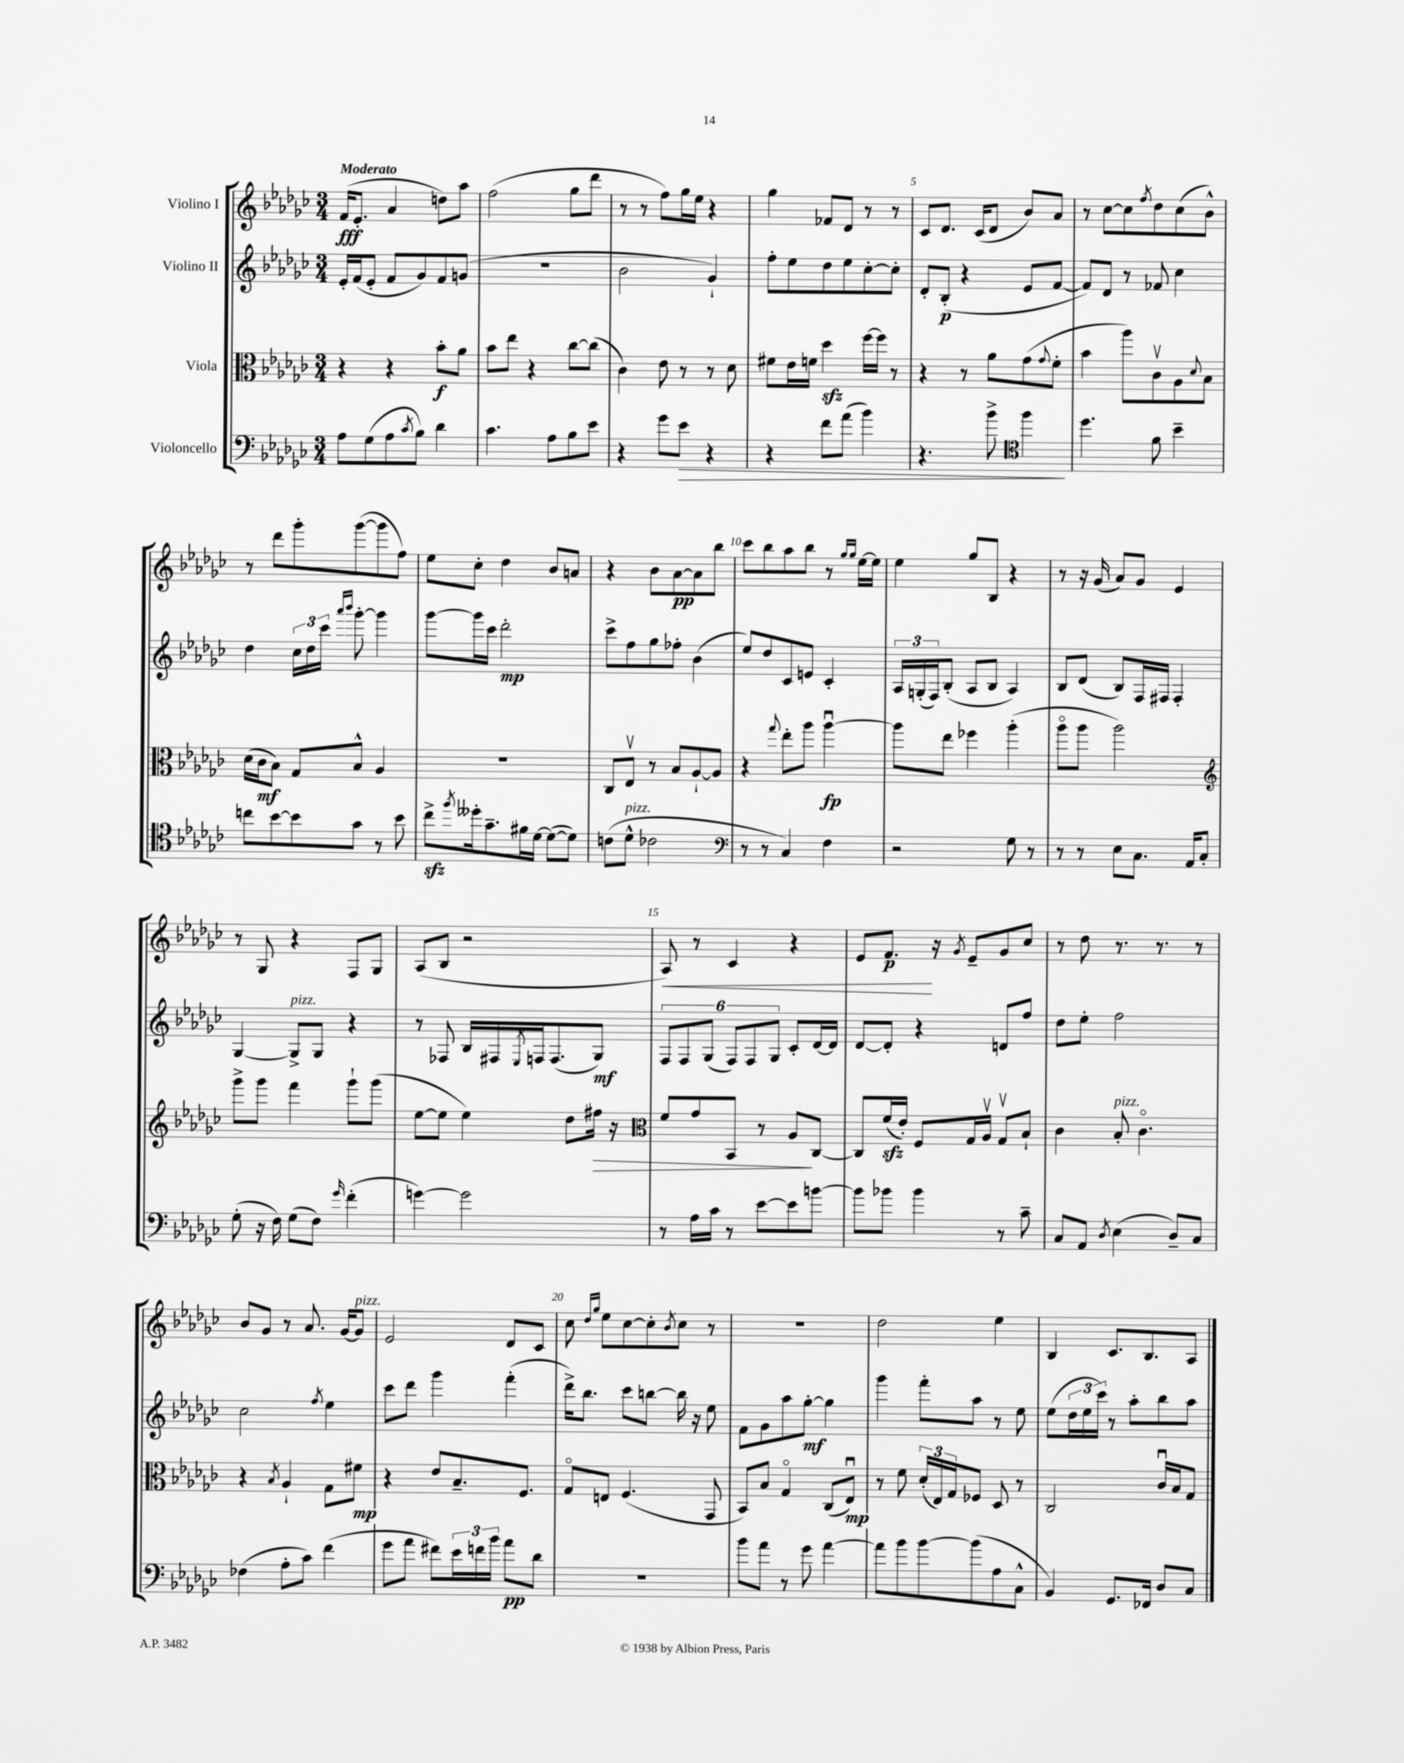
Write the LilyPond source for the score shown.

<<
\new StaffGroup <<
\new Staff = "s0" \with { instrumentName = "Violino I" } {
    \clef treble \key ges \major \numericTimeSignature \time 3/4 \tempo "Moderato"
    f'16\fff( ees'8.-. aes'4 d''8) aes''8 |
    f''2( ges''8 des'''8 |
    r8 r8 f''8) ges''16 ees''16 r4 |
    ges''4 fes'8 des'8 r8 r8 |
    ces'8 des'8. ces'16( des'8 bes'8) aes'8 |
    r8 ces''8~ ces''8 \acciaccatura { f''8 } des''8 ces''8( bes'8-^) |
    r8 des'''8 ges'''8-. ges'''8~( ges'''8 f''8) |
    ees''8 ces''8-. des''4 bes'8 a'8 |
    r4 bes'8 aes'8~\pp aes'8 bes''8 |
    ces'''8 bes''8 aes''8 bes''8 r8 \grace { ges''16 ges''16 } ees''16~ ees''16 |
    ees''4 ges''8 bes8 r4 |
    r8 r16 ges'16( aes'8) ges'8 ees'4 |
    r8 ges8 r4 f8 ges8 |
    aes8( bes8 r2 |
    aes8\<) r8 ces'4 r4 |
    ees'8 f'8.\p\! r16 \acciaccatura { ges'8 } ees'8-- ges'8 ces''8 |
    r8 des''8 r8. r8. r8 |
    bes'8 ges'8 r8 aes'8. ges'16~ ges'8^\markup { \italic "pizz." } |
    ees'2 des'8 ces'8 |
    ces''8 \grace { des''16 ges''16 } ees''8 ces''8~ ces''8-. \acciaccatura { bes'8 } ces''8 r8 |
    R2. |
    des''2 ees''4 |
    bes4 ces'8. bes8. aes8 \bar "|." |
}
\new Staff = "s1" \with { instrumentName = "Violino II" } {
    \clef treble \key ges \major \numericTimeSignature \time 3/4
    ees'16-. f'16( ees'8-. f'8 ges'8) f'8 g'8( |
    R2. |
    bes'2 ges'4-!) |
    f''8-. ees''8 des''8 ees''8 ces''8~-. ces''8-. |
    des'8-. bes8-.\p( r4 ees'8 f'8~ |
    f'8) des'8 r8 fes'8 ces''4 |
    des''4 \tuplet 3/2 { ces''16 des''16 ces'''16 } \grace { aes'''16 bes'''16 } ges'''8~-. ges'''4 |
    ges'''8~ ges'''16 ces'''16 des'''2-.\mp |
    ces'''8-> f''8 ges''8 fes''8-. bes'4( |
    ees''8) des''8 ces'8 e'8 ces'4-. |
    \tuplet 3/2 { aes16 g16-.( f16) } bes8-.( aes8 bes8 aes4) |
    bes8 des'8( bes8) f16 fis16 fis4-. |
    ges4~ ges8->^\markup { \italic "pizz." } ges8 r4 |
    r8 fes8 bes16 fis16 \acciaccatura { ees8 } f16 f8.( ges8\mf) |
    \tuplet 6/4 { f8 f8 ges8( f8) f8 ges8 } ces'8-. des'16~ des'16 |
    des'8~ des'8-. r4 d'8 f''8 |
    des''8 ees''8-. f''2 |
    ces''2 \acciaccatura { f''8 } ees''4 |
    ces'''8 des'''8 ges'''4 f'''4-.( |
    des'''16->) bes''8. ces'''8 b''8~ b''16 r16 ees''8 |
    f'8 ges'8 aes''8 ges''8~-.\mf ges''4 |
    ges'''4 f'''8-. aes''8 r8 ees''8 |
    ees''8( \tuplet 3/2 { des''16 ees''16 ces'''16) } r8 aes''8-. bes''8 aes''8 \bar "|." |
}
\new Staff = "s2" \with { instrumentName = "Viola" } {
    \clef alto \key ges \major \numericTimeSignature \time 3/4
    r4 r4 bes'8-.\f aes'8 |
    bes'8 ees''8 r4 ces''8~ ces''8( |
    ces'4) ees'8 r8 r8 des'8 |
    fis'8 ees'16 f'16 des''4\sfz f''16~ f''16 r8 |
    r4 r8 aes'8 ges'8( \appoggiatura { ges'8 } f'8-. |
    bes'4 aes''8) ces'8\upbow aes8 \appoggiatura { des'8 } bes8 |
    des'16( ces'16\mf bes8) ges8 bes8-^ aes4 |
    R2. |
    ces8 ees8\upbow r8 bes8 aes8~-! aes8 |
    r4 \appoggiatura { ges''8 } ees''8-. aes''8 aes''4~\downbow\fp |
    aes''8 ees''8 fes''4 aes''4-.( |
    aes''8\flageolet aes''8 aes''2) |
    \clef treble ges'''8-> ges'''8 f'''4 ges'''8-! ges'''8( |
    ees''8~ ees''8 ees''4) des''8 fis''16\> r16 |
    \clef alto f'8 ges'8 bes,8 r8 aes8\! ces8~ |
    ces8 f'16\sfz( ees'16-.) f8 ges16 aes16\upbow ges8\upbow bes8-! |
    ces'4 bes8-.^\markup { \italic "pizz." } ces'4.\flageolet |
    r4 \acciaccatura { bes8 } aes4-! ges8 fis'8\mp |
    r4 ees'8 bes8.-- f8. |
    ges8\flageolet e8 f4.( ges,8 |
    bes,8) bes8 ges4\flageolet ces8( ees8\downbow\mp) |
    r8 f'8 \tuplet 3/2 { des'16-.( ees16) ges16 } fes8 des8 r8 |
    ces2 ces'16\downbow bes16 ges8 \bar "|." |
}
\new Staff = "s3" \with { instrumentName = "Violoncello" } {
    \clef bass \key ges \major \numericTimeSignature \time 3/4
    aes8 ges8( aes8 \acciaccatura { ces'8 } bes8) des'4 |
    ces'4. aes8 bes8 ees'8 |
    r4 ges'8 ees'8\> r4 |
    r4 f'8 aes'8( bes'4) |
    r4. bes'8-> \clef tenor f''4\! |
    des''4. f'8 bes'4-- |
    c''8 bes'8~ bes'8 ges'8 r8 bes'8 |
    ces''8->\sfz \acciaccatura { f''8 } deses''16-. ges'8.-- fis'16 des'16~ des'8~( des'8) |
    c'8( des'8-^^\markup { \italic "pizz." } ces'2 |
    \clef bass r8 r8 ces4) f4 |
    r2 ges8 r8 |
    r8 r8 ees8 ces8. aes,16 ces8-. |
    ges8-.( r16 f16) ges8( f8) \grace { ges'16 } f'4-.( |
    g'4~) g'2 |
    r8 aes16 ces'16 r8 ees'8~ ees'8 b'8~ |
    b'8 bes'8 bes'4 r8 ces'8-- |
    ces8 aes,8 \acciaccatura { des8 } ees4( des8--) ces8 |
    fes4( aes8-. ces'8) f'4( |
    ges'8 aes'8 fis'8) \tuplet 3/2 { ees'16 f'16 bes'16 } aes'8\pp des'8 |
    R2. |
    bes'8 aes'8 r8 ges'8 aes'4~ |
    aes'8 bes'8 bes'8~ bes'8( aes8 ces8-^ |
    bes,4) ges,8. fes,16 des8 ces8 \bar "|." |
}
>>
>>
\layout { \context { \Score \override BarNumber.break-visibility = ##(#f #t #t) barNumberVisibility = #(every-nth-bar-number-visible 5) } }
